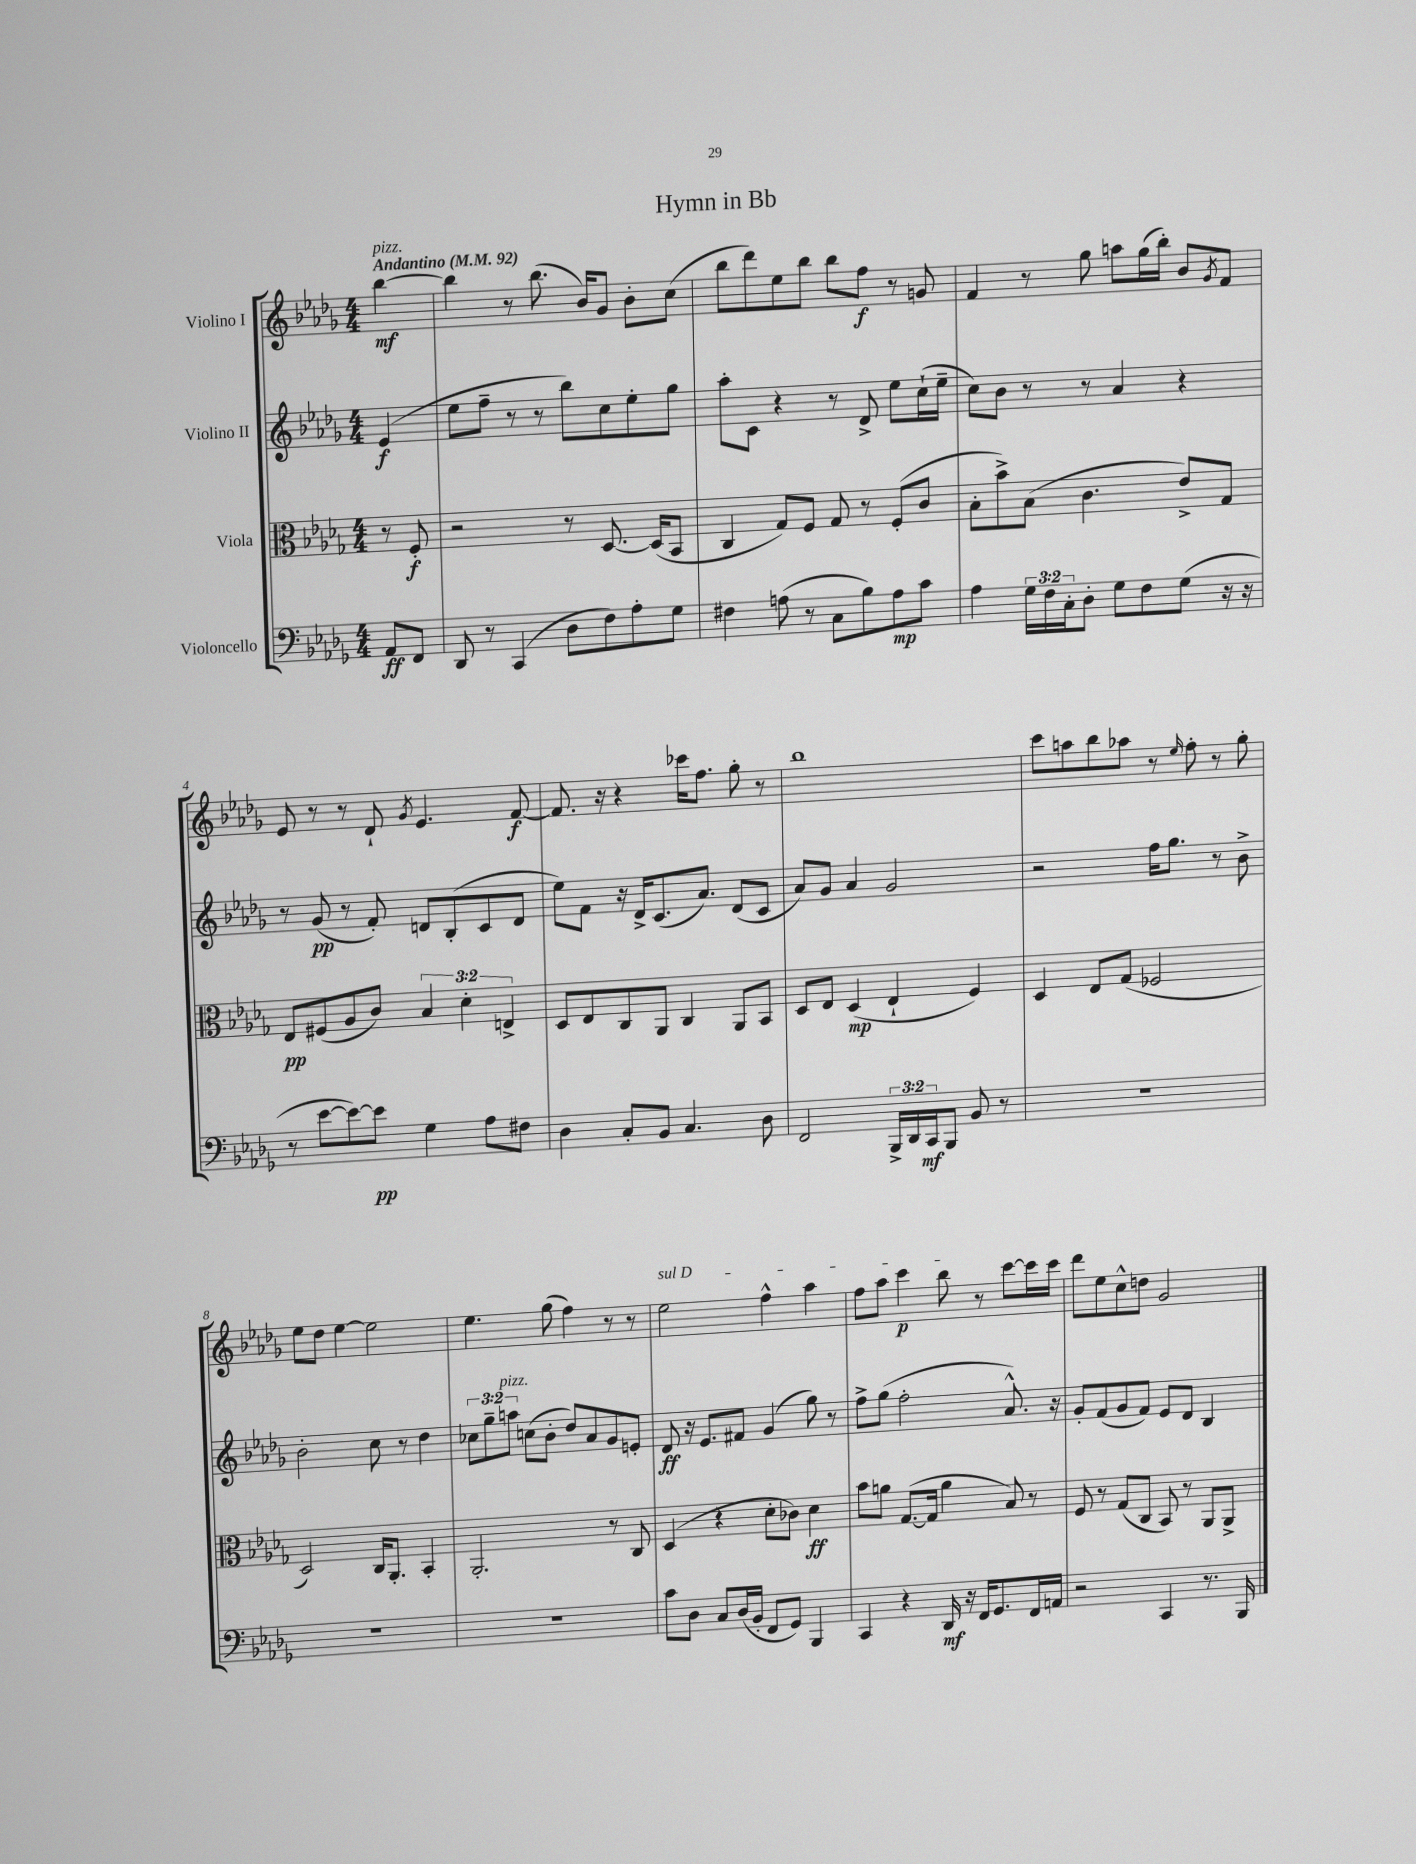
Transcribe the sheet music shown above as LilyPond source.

\header { title = "Hymn in Bb" }
<<
\new StaffGroup <<
\new Staff = "s0" \with { instrumentName = "Violino I" } {
    \clef treble \key des \major \numericTimeSignature \time 4/4 \partial 4 \tempo "Andantino" 4 = 92
    bes''4~\mf^\markup { \italic "pizz." } |
    bes''4 r8 bes''8.( bes'16) ges'8 bes'8-. c''8( |
    bes''8 des'''8) ees''8 bes''8 bes''8 f''8\f r8 g'8 |
    f'4 r8 ges''8 a''8 ges''16( bes''16-.) bes'8 \acciaccatura { ges'8 } f'8 |
    ees'8 r8 r8 des'8-! \acciaccatura { ges'8 } ees'4. f'8~\f |
    f'8. r16 r4 ces'''16 f''8. ges''8-. r8 |
    bes''1 |
    c'''8 a''8 bes''8 aes''8 r8 \grace { ees''16 } f''8-. r8 ges''8-. |
    ees''8 des''8 ees''4~ ees''2 |
    ees''4. ges''8( f''4) r8 r8 |
    \once \override TextSpanner.bound-details.left.text = \markup { \italic "sul D" } ees''2\startTextSpan f''4-^ aes''4 |
    f''8 aes''8 c'''4\p bes''8\stopTextSpan r8 c'''8~ c'''16 c'''16 |
    des'''8 ees''8 c''8-^ d''8 ges'2 \bar "|." |
}
\new Staff = "s1" \with { instrumentName = "Violino II" } {
    \clef treble \key des \major \numericTimeSignature \time 4/4 \override Staff.TupletNumber.text = #tuplet-number::calc-fraction-text \partial 4
    ees'4\f( |
    ees''8 f''8-- r8 r8 bes''8) c''8 ees''8-. ges''8 |
    aes''8-. c'8 r4 r8 des'8-> ees''8 c''16-!( ees''16-- |
    c''8) bes'8 r8 r8 aes'4 r4 |
    r8 ges'8\pp( r8 f'8-.) d'8 bes8-.( c'8 d'8 |
    ees''8) f'8 r16 des'16-> c'8.( aes'8.) des'8( c'8 |
    aes'8) ges'8 aes'4 ges'2 |
    r2 f''16 ges''8. r8 bes'8-> |
    bes'2-. c''8 r8 des''4 |
    \tuplet 3/2 { ces''8 ges''8-- a''8^\markup { \italic "pizz." } } c''8( bes'8-. des''8) aes'8 ges'8 e'8-. |
    des'8\ff r16 ees'8. fis'8 ges'4( ges''8) r8 |
    f''8-> ges''8( f''2-. aes'8.-^) r16 |
    ges'8-. f'8( ges'8 f'8) ees'8 des'8 bes4 \bar "|." |
}
\new Staff = "s2" \with { instrumentName = "Viola" } {
    \clef alto \key des \major \numericTimeSignature \time 4/4 \override Staff.TupletNumber.text = #tuplet-number::calc-fraction-text \partial 4
    r8 f8-.\f |
    r2 r8 des8.~ des16( bes,8 |
    c4 ges8) f8 ges8 r8 f8-.( c'8 |
    bes8-. bes'8->) bes8( c'4. ees'8->) ges8 |
    ees8\pp fis8( aes8 c'8) \tuplet 3/2 { bes4 des'4-. e4-> } |
    des8 ees8 c8 aes,8 c4 aes,8 bes,8 |
    des8 ees8 des4\mp( ees4-! f4) |
    des4 ees8 ges8( fes2 |
    des2) c16 aes,8.-. bes,4-. |
    aes,2.-. r8 c8 |
    des4( r4 des'8-. ces'8) des'4\ff |
    bes'8 a'8 ges8.~( ges16 a'4 bes8) r8 |
    f8 r8 ges8( c8 bes,8) r8 aes,8 aes,8-> \bar "|." |
}
\new Staff = "s3" \with { instrumentName = "Violoncello" } {
    \clef bass \key des \major \numericTimeSignature \time 4/4 \override Staff.TupletNumber.text = #tuplet-number::calc-fraction-text \partial 4
    aes,8\ff f,8 |
    des,8 r8 c,4( des8 f8) aes8-. ges8 |
    fis4 a8( r8 c8 bes8) a8\mp c'8 |
    aes4 \tuplet 3/2 { ges16 f16 c16-. } des8-. ges8 f8 ges8( r16 r16 |
    r8 ees'8~ ees'8~) ees'8\pp ges4 aes8 fis8 |
    des4 c8-. bes,8 c4. des8 |
    f,2 \tuplet 3/2 { bes,,16-> des,16 c,16\mf } bes,,8 bes,8 r8 |
    R1 |
    R1 |
    R1 |
    c'8 des8 c8 des16( bes,16-. f,8 ges,8) bes,,4 |
    c,4 r4 des,16\mf r16 f,16 ges,8. f,16 a,16 |
    r2 c,4 r8. bes,,16 \bar "|." |
}
>>
>>
